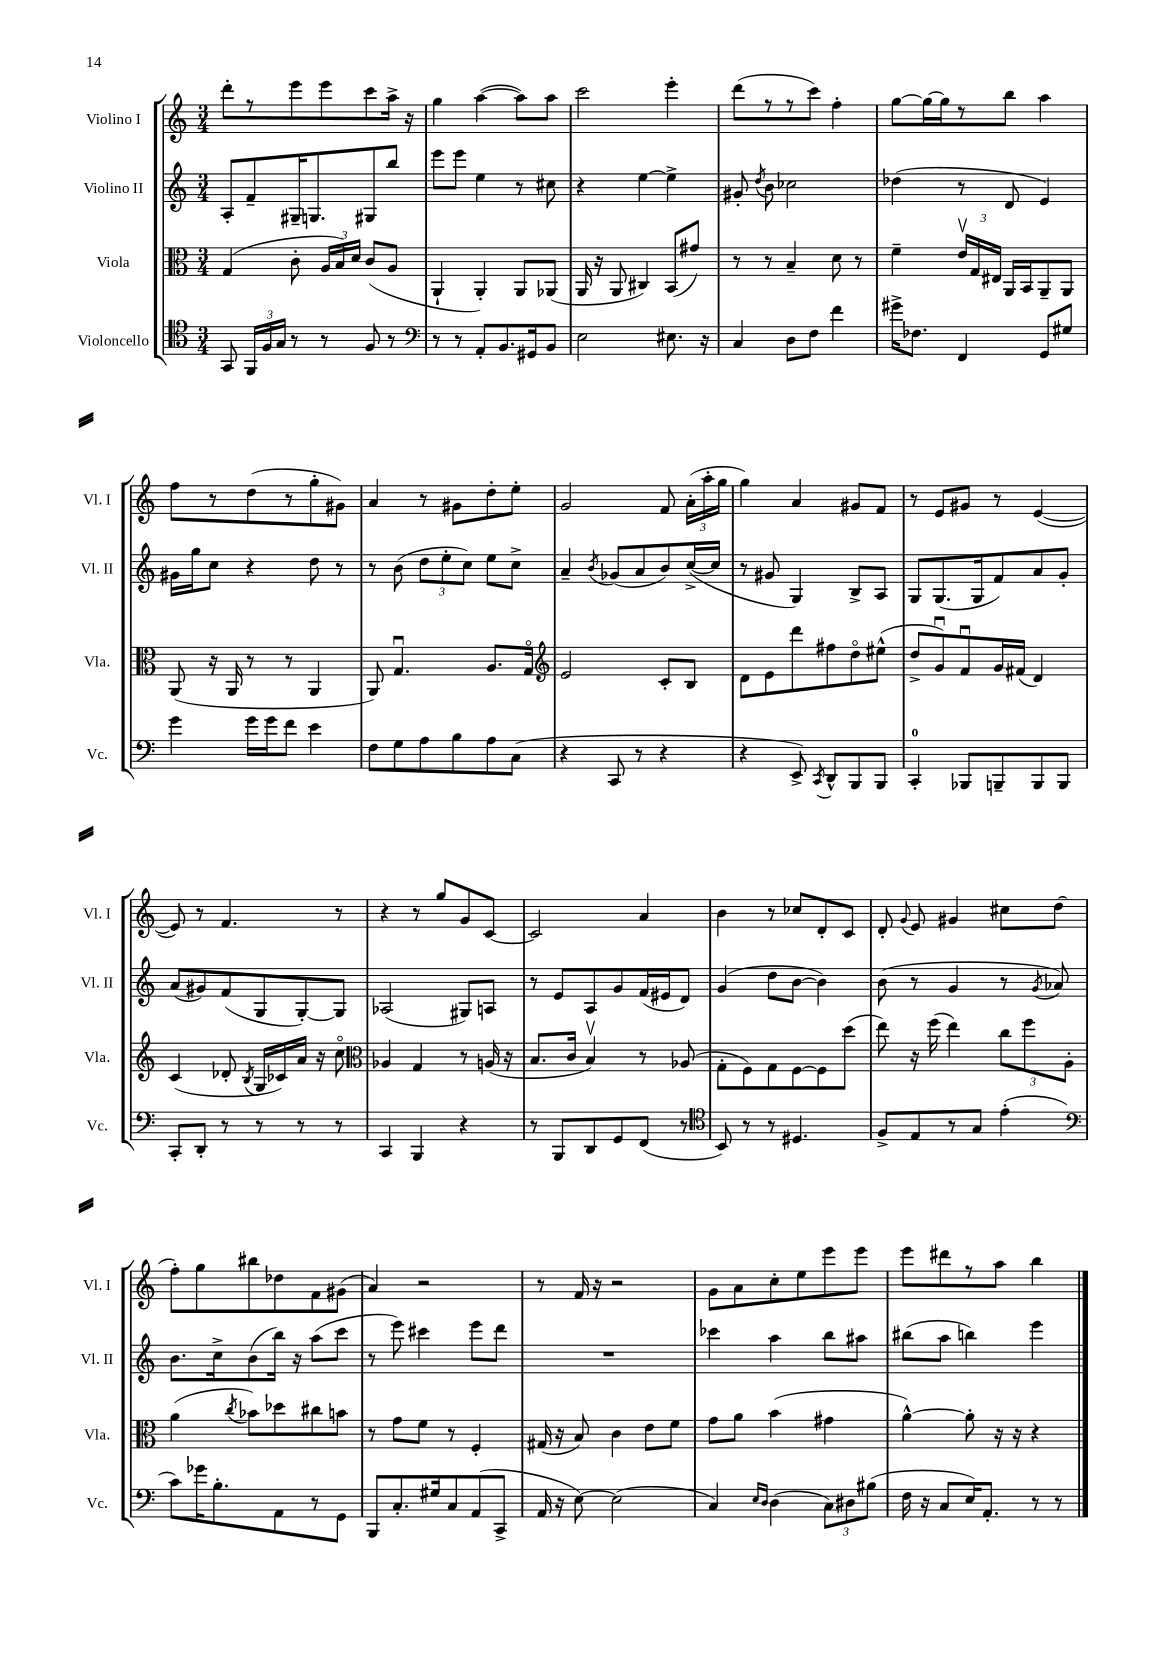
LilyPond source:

<<
\new StaffGroup <<
\new Staff = "s0" \with { instrumentName = "Violino I" shortInstrumentName = "Vl. I" } {
    \clef treble \key c \major \numericTimeSignature \time 3/4
    \autoBeamOff d'''8[-. r8 e'''8 e'''8 c'''8 a''16]-> r16 |
    g''4 a''4~( a''8[) a''8] |
    c'''2 e'''4-. |
    d'''8[( r8 r8 c'''8]) f''4-. |
    g''8[~ g''16~ g''16 r8 b''8] a''4 |
    f''8[ r8 d''8( r8 g''8-. gis'8]) |
    a'4 r8 gis'8[ d''8-. e''8]-. |
    g'2 f'8 \tuplet 3/2 { a'16[-.( a''16-. g''16] } |
    g''4) a'4 gis'8[ f'8] |
    r8 e'8[ gis'8] r8 e'4~( |
    e'8) r8 f'4. r8 |
    r4 r8 g''8[ g'8 c'8]~ |
    c'2 a'4 |
    b'4 r8 ces''8[ d'8-. c'8] |
    d'8-. \appoggiatura { g'8 } e'8 gis'4 cis''8[ d''8]( |
    f''8[-.) g''8 bis''8 des''8 f'8 gis'8]( |
    a'4) r2 |
    r8 f'16 r16 r2 |
    g'8[ a'8 c''8-. e''8 e'''8 e'''8] |
    e'''8[ dis'''8 r8 a''8] b''4 \bar "|." |
}
\new Staff = "s1" \with { instrumentName = "Violino II" shortInstrumentName = "Vl. II" } {
    \clef treble \key c \major \numericTimeSignature \time 3/4
    \autoBeamOff a8[-. f'8-- gis16-- g8. gis8 b''8] |
    e'''8[ e'''8] e''4 r8 cis''8 |
    r4 e''4~ e''4-> |
    gis'8-. \acciaccatura { d''8 } b'8 ces''2 |
    des''4( r8 d'8 e'4) |
    gis'16[ g''16 c''8] r4 d''8 r8 |
    r8 b'8( \tuplet 3/2 { d''8[ e''8-. c''8]) } e''8[ c''8]-> |
    a'4-- \acciaccatura { b'8 } ges'8[( a'8 b'8) c''16~->( c''16] |
    r8 gis'8 g4) b8[-> a8] |
    g8[ g8.( g16 f'8) a'8 g'8]-. |
    a'8[( gis'8) f'8( g8 g8~-.) g8] |
    aes2( gis8[) a8] |
    r8 e'8[ a8 g'8 f'16( eis'16 d'8]) |
    g'4( d''8[ b'8]~ b'4) |
    b'8( r8 g'4 r8 \acciaccatura { g'8 } aes'8) |
    b'8.[ c''16-> b'8( b''16]) r16 a''8[( c'''8] |
    r8 e'''8) cis'''4 e'''8[ d'''8] |
    R2. |
    ces'''4 a''4 b''8[ ais''8] |
    bis''8[( a''8] b''4) e'''4 \bar "|." |
}
\new Staff = "s2" \with { instrumentName = "Viola" shortInstrumentName = "Vla." } {
    \clef alto \key c \major \numericTimeSignature \time 3/4
    \autoBeamOff g4( c'8-. \tuplet 3/2 { a16[ b16) d'16] } c'8[( a8] |
    a,4-! a,4-.) a,8[ aes,8]( |
    a,16 r16 a,8 cis4) b,8[( gis'8]) |
    r8 r8 b4-- d'8 r8 |
    f'4-- \tuplet 3/2 { e'16[\upbow g16 eis16] } a,16[ b,16 a,8-- a,8] |
    a,8( r16 a,16 r8 r8 a,4 |
    a,8) g4.\downbow a8.[ g16]\flageolet |
    \clef treble e'2 c'8[-. b8] |
    d'8[ e'8 d'''8 fis''8 d''8\flageolet eis''8]-^( |
    d''8[-> g'8\downbow) f'8\downbow g'16 fis'16]( d'4) |
    c'4( des'8-. \acciaccatura { b8 } g16[ ces'16) a'16] r16 c''8\flageolet |
    \clef alto aes4 g4 r8 a16( r16 |
    b8.[ c'16] b4\upbow) r8 aes8( |
    g8[-. f8) g8 f8~ f8 d''8]( |
    e''8) r16 f''16( e''4) \tuplet 3/2 { c''8[ f''8 a8]-. } |
    a'4( \acciaccatura { c''8 } bes'8[) des''8 cis''8 b'8] |
    r8 g'8[ f'8] r8 f4-. |
    gis16( r16 b8) c'4 e'8[ f'8] |
    g'8[ a'8] b'4( gis'4 |
    a'4~-^) a'8-. r16 r16 r4 \bar "|." |
}
\new Staff = "s3" \with { instrumentName = "Violoncello" shortInstrumentName = "Vc." } {
    \clef tenor \key c \major \numericTimeSignature \time 3/4
    \autoBeamOff g,8 \tuplet 3/2 { f,16[ f16 g16] } r8 r8 f8 r8 |
    \clef bass r8 r8 a,8[-. b,8. gis,16 b,8] |
    e2 eis8. r16 |
    c4 d8[ f8] f'4 |
    gis'16[-> fes8.] f,4 g,8[ gis8] |
    g'4 g'16[ g'16 f'8] e'4 |
    f8[ g8 a8 b8 a8 c8]( |
    r4 c,8 r8 r4 |
    r4 e,8->) \acciaccatura { c,8 } d,8[-^ b,,8 b,,8] |
    c,4-0-. bes,,8[ b,,8-- b,,8 b,,8] |
    c,8[-. d,8]-. r8 r8 r8 r8 |
    c,4 b,,4 r4 |
    r8 b,,8[ d,8 g,8 f,8]( r8 |
    \clef tenor b,8) r8 r8 dis4. |
    f8[-> e8 r8 g8] e'4-.( |
    \clef bass c'8[) ges'16 b8.-. a,8 r8 g,8] |
    b,,8[ c8.-. gis16 c8 a,8( c,8]-> |
    a,16 r16 e8~) e2( |
    c4) \grace { e16[ d16] } d4( \tuplet 3/2 { c8[) dis8 bis8]( } |
    f16 r16 c8[ e16) a,8.]-. r8 r8 \bar "|." |
}
>>
>>
\layout { \context { \Score \remove "Bar_number_engraver" } }
